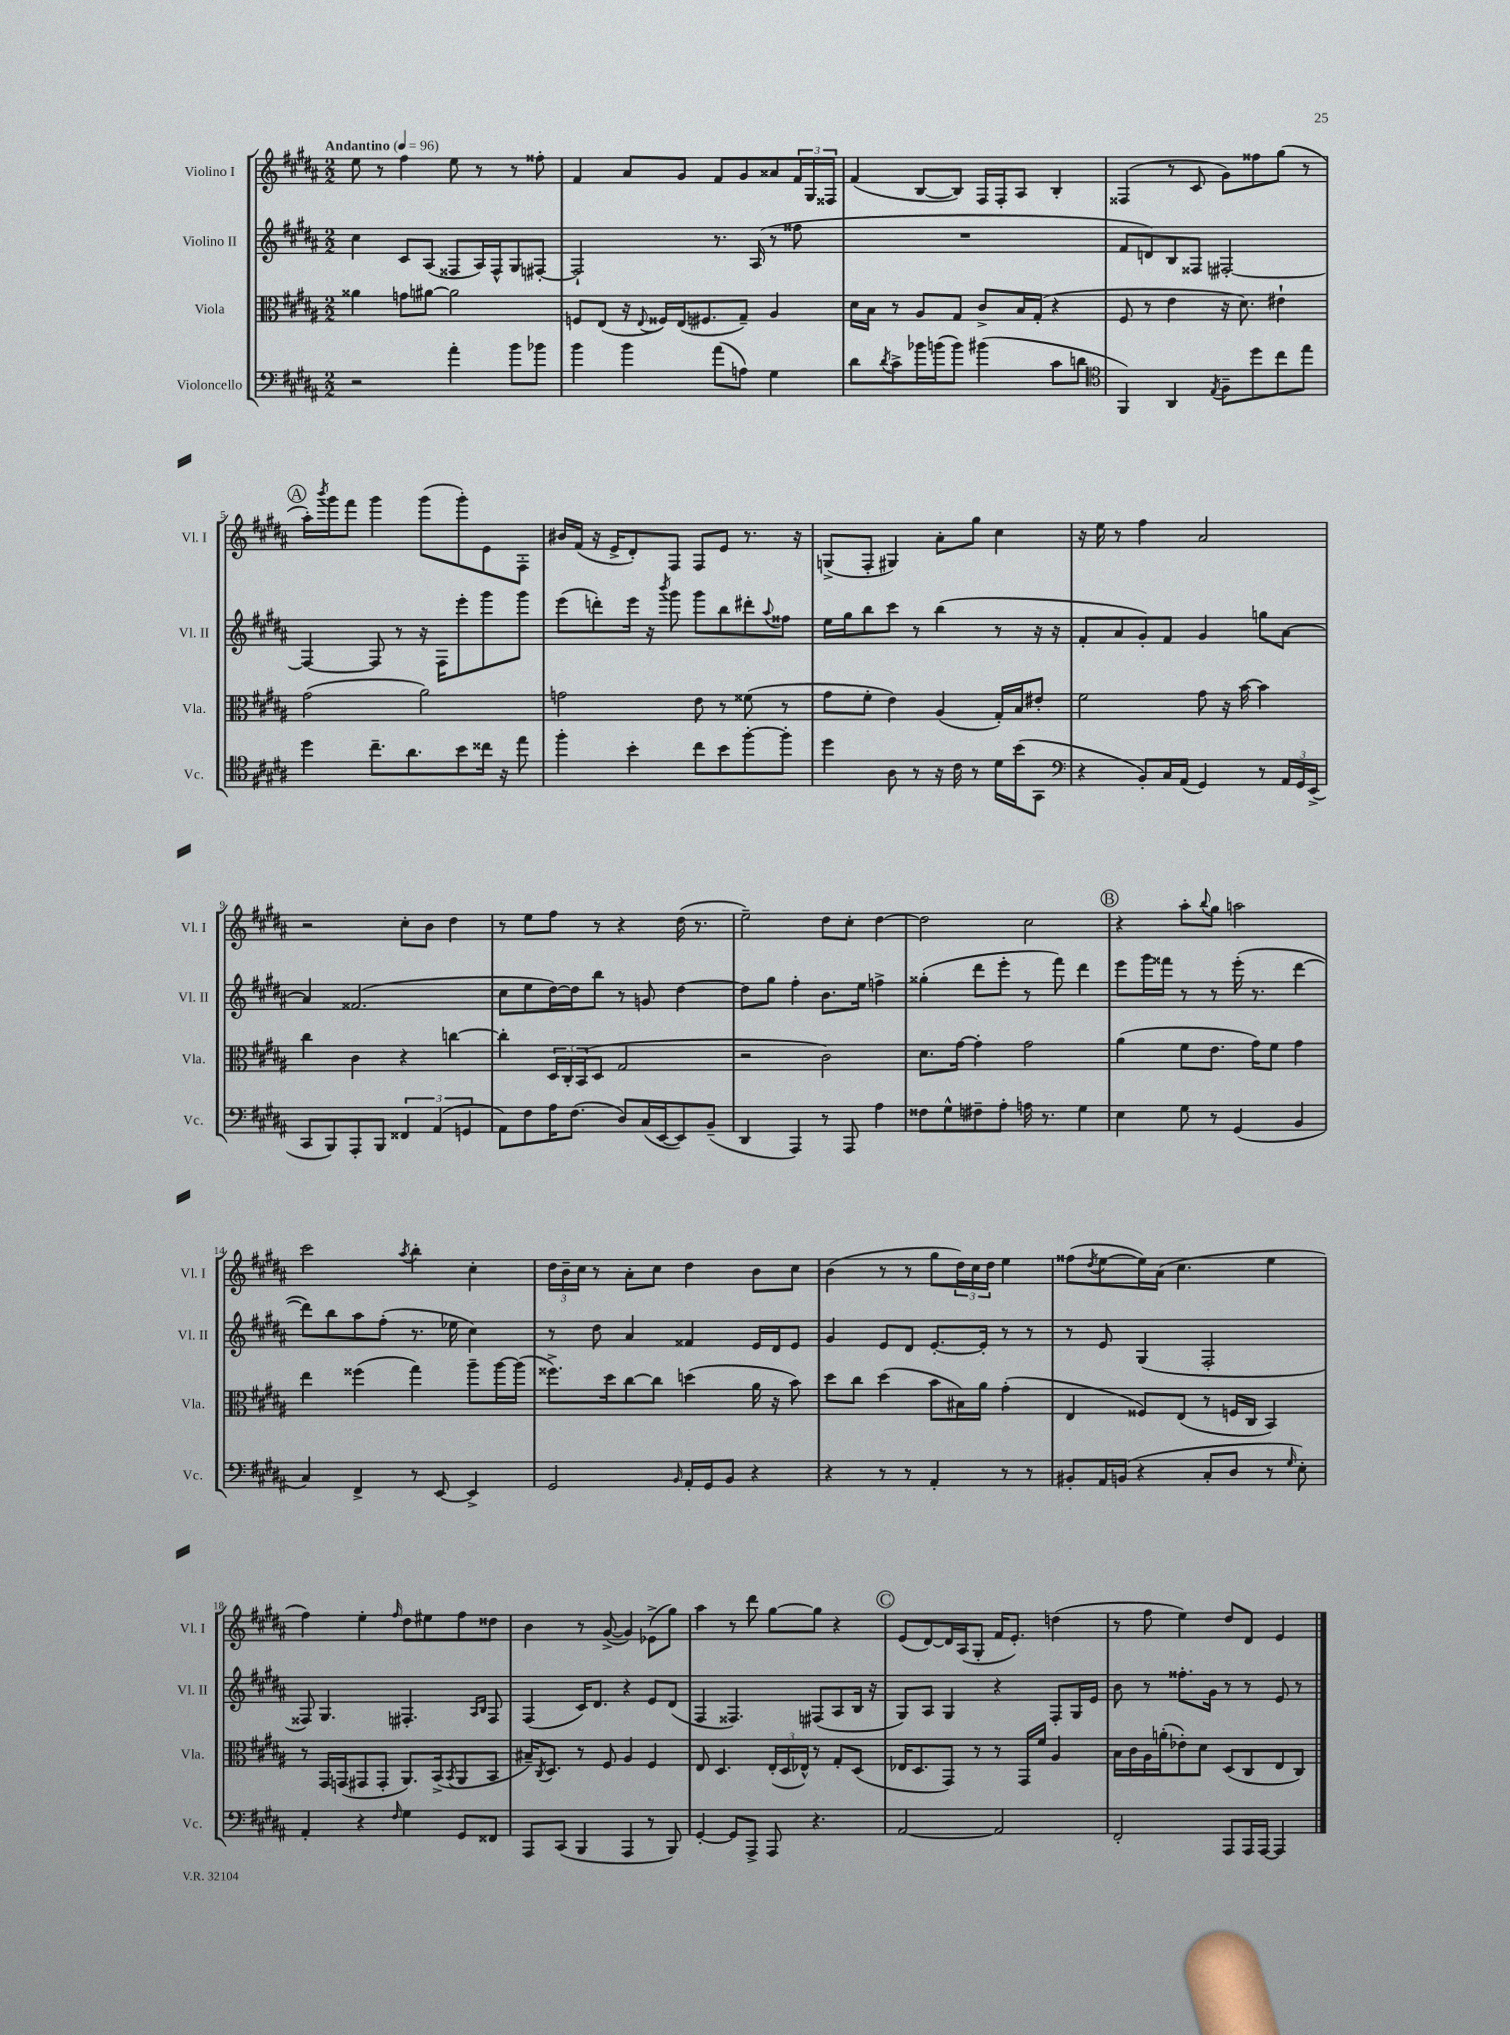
<<
\new StaffGroup <<
\new Staff = "s0" \with { instrumentName = "Violino I" shortInstrumentName = "Vl. I" } {
    \clef treble \key b \major \numericTimeSignature \time 2/2 \tempo "Andantino" 4 = 96
    e''8 r8 fis''4 e''8 r8 r8 fisis''8-. |
    fis'4 ais'8 gis'8 fis'8 gis'8 aisis'8 \tuplet 3/2 { fis'16 gis16 fisis16 } |
    fis'4( b8~ b8) fis16 fis16-. ais8 b4-. |
    fisis4( r8 cis'8 gis'8) fisis''8 gis''8( r8 |
    \mark \markup { \circle "A" } ais''16-.) \acciaccatura { b'''8 } gis'''16 fis'''8 gis'''4 gis'''8( gis'''8-.) e'8 fis8-. |
    bis'16 fis'16( r16 e'16-> dis'8-.) fis8 fis8 e'8 r8. r16 |
    g8->( fis8-. gis4) ais'8-. gis''8 cis''4 |
    r16 e''16 r8 fis''4 ais'2 |
    r2 cis''8-. b'8 dis''4 |
    r8 e''8 fis''8 r8 r4 dis''16( r8. |
    e''2--) dis''8 cis''8-. dis''4~ |
    dis''2 cis''2 |
    \mark \markup { \circle "B" } r4 ais''8-. \appoggiatura { b''8 } gis''8 a''2 |
    cis'''2 \acciaccatura { ais''8 } b''4-. cis''4-. |
    \tuplet 3/2 { dis''16 b'16-- cis''16 } r8 ais'8-. cis''8 dis''4 b'8 cis''8 |
    b'4( r8 r8 gis''8 \tuplet 3/2 { dis''16) cis''16 dis''16 } e''4 |
    fisis''8( \acciaccatura { dis''8 } e''8~ e''16) ais'16( cis''4. e''4 |
    fis''4) e''4-. \grace { fis''16 } dis''8 eis''8 fis''8 disis''8 |
    b'4 r8 gis'8~->( gis'4) ees'8->( gis''8) |
    ais''4 r8 dis'''8 gis''8~ gis''8 r4 |
    \mark \markup { \circle "C" } e'8( dis'8~) dis'16 ais16( gis8-. fis'16 e'8.-.) d''4( |
    r8 fis''8 e''4) dis''8 dis'8 e'4 \bar "|." |
}
\new Staff = "s1" \with { instrumentName = "Violino II" shortInstrumentName = "Vl. II" } {
    \clef treble \key b \major \numericTimeSignature \time 2/2
    cis''4 cis'8 ais8( fisis8 ais16) fisis16-^ gis8 fis8~-. |
    fis2-! r8. ais16( r8 fisis''8 |
    R1 |
    fis'8 d'8) b8 fisis8 fis2~-. |
    \mark \markup { \circle "A" } fis4~ fis8 r8 r16 fis16 e'''8-. gis'''8 gis'''8 |
    e'''8( d'''8-.) e'''16 r16 \acciaccatura { b'''8 } gis'''8 gis'''8 b''8 dis'''8-. \appoggiatura { ais''8 } fisis''8 |
    e''16 gis''16 b''8 cis'''8 r8 b''4( r8 r16 r16 |
    fis'8-. ais'8 gis'8-.) fis'8 gis'4 g''8 ais'8~ |
    ais'4 fisis'2.( |
    cis''8 e''8 dis''16~) dis''16 b''8 r8 g'8 dis''4~ |
    dis''8 gis''8 fis''4-. b'8. e''16 f''4-> |
    gisis''4-.( dis'''8 e'''8-. r8 fis'''8) dis'''4 |
    \mark \markup { \circle "B" } e'''8 gis'''16 fisis'''16 r8 r8 e'''16-.( r8. dis'''4~ |
    dis'''8) b''8 ais''8 fis''8-.( r8. ees''16 cis''4) |
    r8 dis''8 ais'4 fisis'4 e'16 dis'16 e'8 |
    gis'4 e'8 dis'8 e'8.~-. e'16-. r8 r8 |
    r8 e'8 gis4( fis2-. |
    fisis8) gis4. fis4.-. \grace { ais16 b16 } fis8 |
    fis4( cis'16) dis'8. r4 e'8 dis'8( |
    fis4 fisis4.) fis8( ais8 b16 r16 |
    \mark \markup { \circle "C" } gis8) ais8 gis4 r4 fis8-. gis16 e'16 |
    b'8 r8 fisis''8.-. gis'16 r8 r8 e'8 r8 \bar "|." |
}
\new Staff = "s2" \with { instrumentName = "Viola" shortInstrumentName = "Vla." } {
    \clef alto \key b \major \numericTimeSignature \time 2/2
    aisis'4 g'8 ais'8~ ais'2 |
    f8 e8( r16 \appoggiatura { e8 } fisis16) e16( fis8. gis8--) ais4 |
    dis'16 b16 r8 ais8 gis8 cis'8-> b16 gis16-.( r4 |
    fis8 r8 e'4 r16 dis'8.) eis'4-! |
    \mark \markup { \circle "A" } gis'2( ais'2) |
    g'2 e'8 r8 fisis'8( r8 |
    gis'8 fis'8-. e'4) ais4( gis16-.) b16 eis'8-. |
    fis'2 gis'8 r16 b'16~ b'4 |
    cis''4 cis'4 r4 c''4~ |
    c''4-. \tuplet 3/2 { dis16 cis16-. b,16( } dis8 gis2 |
    r2 cis'2) |
    dis'8. gis'16~ gis'4-. gis'2 |
    \mark \markup { \circle "B" } ais'4( fis'8 e'8. gis'16) fis'8 gis'4 |
    e''4 fisis''4( gis''4) ais''8-- ais''16~ ais''16( |
    fisis''8.->) dis''16 cis''8~ cis''8 d''4( ais'16 r16 b'8) |
    dis''8 cis''8 dis''4( b'8 bis16) ais'16 gis'4-.( |
    e4 fisis8) e8( r8 f16 cis16 b,4) |
    r8 gis,16 g,16( gis,8 gis,8-. ais,8.) b,16->( \acciaccatura { b,8 } ais,8 b,8 |
    bis16--) \acciaccatura { cis8 } dis8. r8 fis8 ais4 fis4 |
    e8 dis4. \tuplet 3/2 { e16-.( dis16 ees16-^) } r8 gis8-. dis8( |
    \mark \markup { \circle "C" } ees16 dis8. gis,8) r8 r8 gis,16 fis'16 ais4 |
    b16 cis'16 ais16 a'16-.( ees'8-.) dis'8 dis8( cis8 e8 cis8) \bar "|." |
}
\new Staff = "s3" \with { instrumentName = "Violoncello" shortInstrumentName = "Vc." } {
    \clef bass \key b \major \numericTimeSignature \time 2/2
    r2 ais'4-. b'8 bes'8 |
    b'4 b'4 ais'8( a8) gis4 |
    dis'8 \acciaccatura { dis'8 } cis'8-> bes'16 b'16( b'8) bis'4( cis'8 d'8 |
    \clef tenor fis,4) ais,4 \acciaccatura { e8 } fis8-- dis''8 cis''8 e''8 |
    \mark \markup { \circle "A" } dis''4 cis''8.-- ais'8. b'8 cisis''16 r16 e''8 |
    fis''4-. b'4-. cis''8 b'8 fis''8~-. fis''8-. |
    dis''4 ais8 r8 r16 cis'16 r8 dis'16 b'16( gis,8 |
    \clef bass r4 b,8-.) cis16 ais,16( gis,4) r8 \tuplet 3/2 { ais,16 gis,16 e,16->( } |
    cis,8 b,,8) ais,,8-. b,,8 \tuplet 3/2 { fisis,4 ais,4( g,4 } |
    ais,8) fis8 ais16 fis8.( dis8) cis16( e,16~ e,8) b,8--( |
    dis,4 ais,,4) r8 ais,,8 ais4 |
    fisis8 gis8-^ fis8-- ais8-. a16 r8. gis4 |
    \mark \markup { \circle "B" } e4 gis8 r8 gis,4( b,4 |
    cis4) fis,4-> r8 e,8~ e,4-> |
    gis,2 \grace { b,16 } ais,16-. gis,16 b,8 r4 |
    r4 r8 r8 ais,4-. r8 r8 |
    bis,8-. ais,16 b,16( r4 cis8-. dis8 r8 \grace { gis16 } e8-.) |
    ais,4-. r4 \grace { fis16 } gis4 gis,8 fisis,8 |
    ais,,8 cis,8( b,,4 ais,,4 r8 b,,8) |
    gis,4~-. gis,8 ais,,8-> ais,,8 r4. |
    \mark \markup { \circle "C" } ais,2~ ais,2 |
    fis,2-. ais,,8 ais,,16 ais,,16~ ais,,4 \bar "|." |
}
>>
>>
